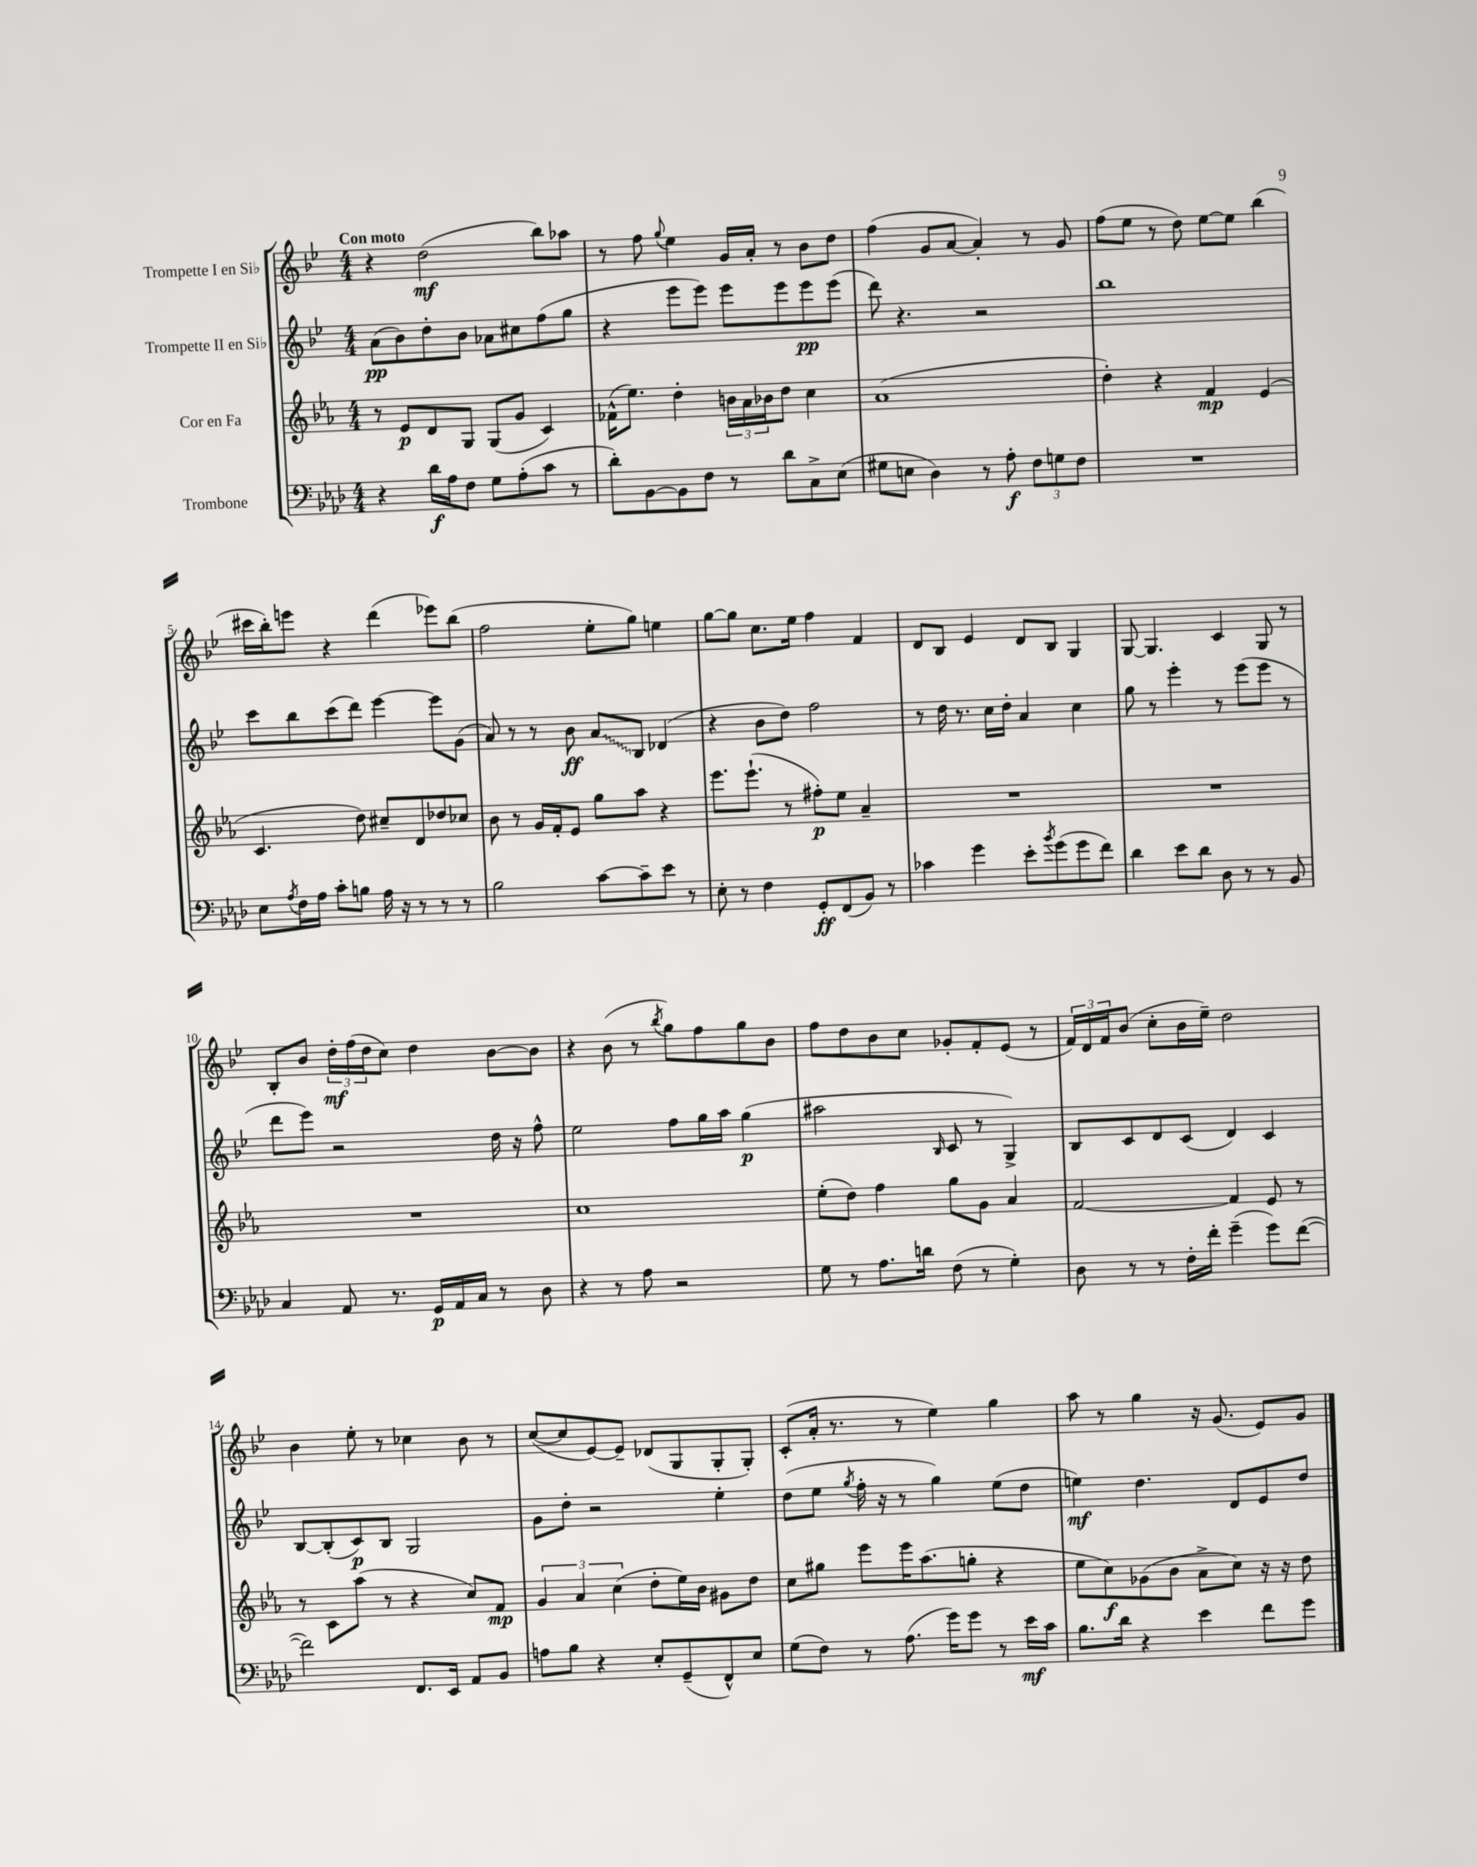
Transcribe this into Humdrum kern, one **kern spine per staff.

**kern	**kern	**kern	**kern
*staff4	*staff3	*staff2	*staff1
*clefF4	*clefG2	*clefG2	*clefG2
*k[b-e-a-d-]	*k[b-e-a-]	*k[b-e-]	*k[b-e-]
*M4/4	*M4/4	*M4/4	*M4/4
4r	8r	(8a	4r
.	8e-	8b-)	.
16d-	8d	8dd'	(2dd
16A-	.	.	.
8F	8G	8b-	.
8G	(8G	8a-	.
(8A-'	8g	8cc#	.
8c	4c)	(8ff	8bb-)
8r	.	8gg	8aa-
=	=	=	=
8d-')	(16f-^^	4r	8r
.	8.ee-)	.	.
[8BB-	.	.	8ff
.	.	.	8qqgg
8BB-]	4dd'	8eee-	4ee-
8F	.	8eee-)	.
8r	24b	8eee-	16g
.	24a-	.	.
.	.	.	16a'
.	24b-	.	.
8d-	8dd	8eee-	8r
8C^	4cc	8eee-	8b-
(8E-	.	(8eee-	8dd
=	=	=	=
8G#	(1a-	8ddd)	(4ff
8E	.	4.r	.
4D-)	.	.	8g
.	.	.	[8a
8r	.	2r	4a'])
8A-'	.	.	.
12F	.	.	8r
12G	.	.	.
.	.	.	8g
12F	.	.	.
=	=	=	=
1r	4dd')	1bb-	(8ff
.	.	.	8ee-
.	4r	.	8r
.	.	.	8dd)
.	4f	.	[8ee-
.	.	.	8ee-]
.	(4e-	.	(4bb-
=	=	=	=
8E-	4.c	8ccc	16ccc#
.	.	.	16bb-')
8qA-	.	.	.
16F	.	8bb-	8eee
16A-	.	.	.
8c'	.	(8ccc	4r
8B	8dd)	8ddd)	.
16A-	8cc#~	[4eee-	(4ddd
16r	.	.	.
8r	8d	.	.
8r	8dd-	8eee-]	8eee-)
8r	8cc-	(8g	(8bb-
=	=	=	=
2B-	8b-	8a)	2ff
.	8r	8r	.
.	16g	8r	.
.	16f'	.	.
.	8e-	8b-	.
[8c	8gg	8a	8ee-'
8c~]	8aa-	8B-	8gg)
8e-	4r	(4d-	4ee
8r	.	.	.
=	=	=	=
8E-'	8.eee-	4r	[8gg
8r	.	.	8gg]
.	(8.eee-`	.	.
4F	.	8b-	8.cc
.	8r	8dd)	.
.	.	.	16ee-
8GG'	8ff#')	2ff	4ff
(8FF	8ee-	.	.
8BB-)	4a-~	.	4f
8r	.	.	.
=	=	=	=
4c-	1r	8r	8d
.	.	16dd	8B-
.	.	8.r	.
4g	.	.	4e-
.	.	16cc	.
.	.	16dd'	.
8e-'	.	4a	8d
8qb-	.	.	.
(8g	.	.	8B-
8g	.	4cc	4G
8f)	.	.	.
=	=	=	=
4d-	1r	8gg	[8G
.	.	8r	4.G]
8e-	.	4eee-'	.
8d-	.	.	.
8D-	.	8r	4c
8r	.	(8eee-	.
8r	.	8eee-	8G
8BB-	.	8r	8r
=	=	=	=
4C	1r	8ddd	8B-'
.	.	8eee-)	8b-
8AA-	.	2r	24dd'
.	.	.	(24ff
.	.	.	24dd
8.r	.	.	8cc)
.	.	.	4dd
16GG	.	.	.
16AA-	.	.	.
16C	.	.	.
8r	.	16dd	[8b-
.	.	16r	.
8D-	.	8ff^^	8b-]
=	=	=	=
4r	1cc	2ee-	4r
8r	.	.	(8b-
8A-	.	.	8r
.	.	.	8qbb-
2r	.	8ff	8gg)
.	.	16gg	8ff
.	.	16aa	.
.	.	(4gg	8gg
.	.	.	8b-
=	=	=	=
8G	(8ee-'	2aa#	8ff
8r	8dd)	.	8dd
8.A-	4ff	.	8b-
.	.	.	8cc
16d	.	.	.
.	.	16qqB-	.
(8F	8gg	8c	8g-'
8r	8g	8r	8f'
4G')	4a-	4G^)	(8e-
.	.	.	8r
=	=	=	=
8D-	[2f	8B-	24f)
.	.	.	24d
.	.	.	24f
8r	.	8c	(8b-
8r	.	8d	8cc'
16F'	.	(8c	16b-
16f'	.	.	16ee-~)
(4g~	4f]	4d)	2dd
8g)	8e-	4c	.
([8f	8r	.	.
=	=	=	=
2f])	8r	[8B-	4b-
.	8c	(8B-']	.
.	(8aa-	8c)	8ee-'
.	8r	8B-	8r
8.FF	4r	2G	4cc-
16EE-	.	.	.
8AA-	8cc)	.	8b-
8BB-	8f	.	8r
=	=	=	=
8A	6g	8g	([8cc
8B-	.	8dd'	8cc]
.	6a-	.	.
4r	.	2r	[8e-)
.	(6cc	.	.
.	.	.	8e-~]
8E-'	8dd'	.	(8d-
(8GG~	16ee-)	.	8G
.	16b-	.	.
8FF^^)	8g#	4ee-'	8G'
8E-	8dd	.	8G')
=	=	=	=
(8G	8cc	(8dd	(8c'
8F)	8gg#	8ee-	16a'
.	.	.	8.r
.	.	8qgg	.
8r	8eee-	16ff'	.
.	.	16r	.
(8.A-	16eee-	8r	8r
.	(8.aa-	.	.
.	.	4gg)	4ee-)
16g)	.	.	.
8g	8gg'	.	.
8r	4r	(8ee-	4gg
16e-	.	8dd	.
16c	.	.	.
=	=	=	=
8.B-	8ee-	4ee)	8aa
.	8cc)	.	8r
16d-	.	.	.
4r	(8g-	4.dd	4gg
.	8b-	.	.
4e-	8a-^	.	16r
.	.	.	(8.g
.	8cc)	8d	.
8f	16r	8e-	8e-)
.	16r	.	.
8g	8dd	8dd	8g
==	==	==	==
*-	*-	*-	*-
